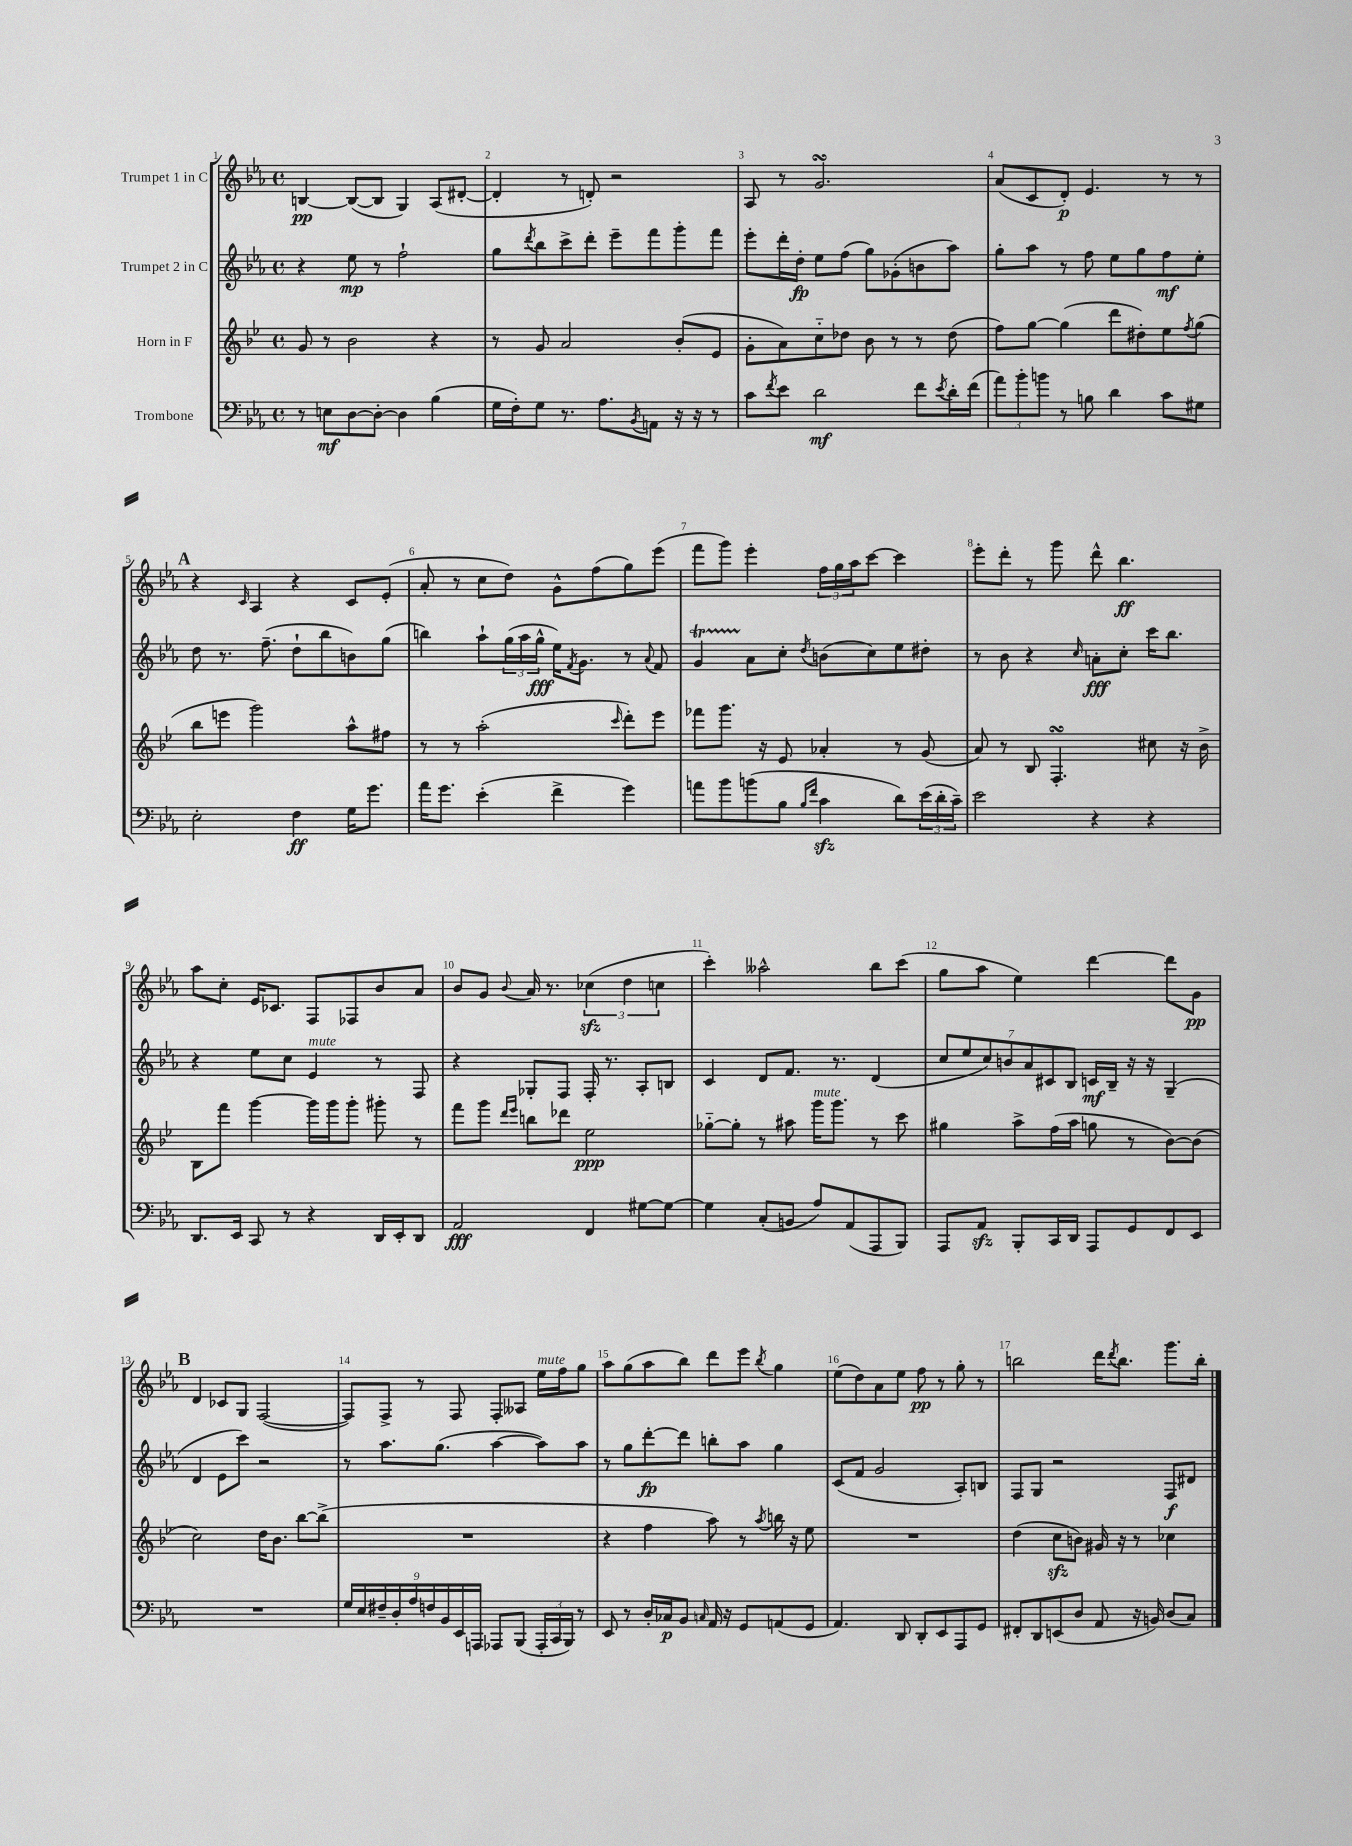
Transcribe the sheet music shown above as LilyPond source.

<<
\new StaffGroup <<
\new Staff = "s0" \with { instrumentName = "Trumpet 1 in C" } {
    \clef treble \key ees \major \defaultTimeSignature \time 4/4
    b4~\pp b8~( b8 g4) aes8( dis'8~-. |
    dis'4-. r8 d'8-.) r2 |
    aes8 r8 g'2.\turn |
    aes'8( c'8 d'8-.\p) ees'4. r8 r8 |
    \mark \markup { \bold "A" } r4 \grace { c'16 } aes4 r4 c'8 ees'8-.( |
    aes'8-. r8 c''8 d''8) g'8-^ f''8( g''8) ees'''8( |
    f'''8 g'''8) ees'''4-. \tuplet 3/2 { f''16 g''16 aes''16 } c'''8~ c'''4 |
    ees'''8-. d'''8-. r8 g'''8 d'''8-^ bes''4.\ff |
    aes''8 c''8-. ees'16 ces'8. f8 fes8 bes'8 aes'8 |
    bes'8 g'8 \appoggiatura { bes'8 } aes'16 r8. \tuplet 3/2 { ces''4\sfz( d''4 c''4 } |
    c'''4-.) aeses''2-^ bes''8 c'''8( |
    g''8 aes''8 ees''4) d'''4~ d'''8 g'8\pp |
    \mark \markup { \bold "B" } d'4 ces'8 g8 f2~( |
    f8) f8-> r8 f8 f8-. aeses8 ees''16^\markup { \italic "mute" } f''16 g''8 |
    aes''8 g''8( aes''8 bes''8) d'''8 ees'''8 \acciaccatura { bes''8 } g''4 |
    ees''8( d''8) aes'8 ees''8 f''8\pp r8 g''8-. r8 |
    b''2 d'''16 \acciaccatura { d'''8 } b''8. g'''8. b''16-. \bar "|." |
}
\new Staff = "s1" \with { instrumentName = "Trumpet 2 in C" } {
    \clef treble \key ees \major \defaultTimeSignature \time 4/4
    r4 ees''8\mp r8 f''2-! |
    g''8 \acciaccatura { d'''8 } bes''8 c'''8-> d'''8-. ees'''8-- f'''8 g'''8-. f'''8 |
    ees'''8-. d'''16-. d''16-.\fp ees''8 f''8( g''8) ges'8-.( b'8 aes''8) |
    g''8-. aes''8 r8 f''8 ees''8 g''8 f''8\mf ees''8-. |
    \mark \markup { \bold "A" } d''8 r8. f''8.--( d''8-! bes''8 b'8) g''8( |
    b''4) aes''8-! \tuplet 3/2 { g''16( aes''16 g''16-^\fff } ees''16) \acciaccatura { f'8 } g'8. r8 \appoggiatura { aes'8 } f'8 |
    g'4\startTrillSpan aes'8\stopTrillSpan c''8-. \acciaccatura { d''8 } b'8( c''8) ees''8 dis''8-. |
    r8 bes'8 r4 \grace { c''16 } a'8-.\fff c''8-. c'''16 bes''8. |
    r4 ees''8 c''8 ees'4^\markup { \italic "mute" } r8 f8 |
    r4 ges8-. f8 f16-. r8. aes8-. b8 |
    c'4 d'8 f'8. r8. d'4( |
    \tuplet 7/4 { c''8 ees''8 c''8) b'8 aes'8 cis'8 bes8 } c'16\mf bes16-- r16 r16 g4--( |
    \mark \markup { \bold "B" } d'4 ees'8 c'''8) r2 |
    r8 aes''8. g''8.( aes''4~ aes''8) aes''8 |
    r8 g''8 d'''8~-.\fp d'''8 b''8-. aes''8 g''4 |
    c'8( f'8 g'2 aes8-.) b8 |
    f8 g8 r2 f8\f dis'8 \bar "|." |
}
\new Staff = "s2" \with { instrumentName = "Horn in F" } {
    \clef treble \key bes \major \defaultTimeSignature \time 4/4
    g'8 r8 bes'2 r4 |
    r8 g'8 a'2 bes'8-.( ees'8 |
    g'8-. a'8) c''8-_ des''8 bes'8 r8 r8 des''8( |
    f''8) g''8~ g''4( d'''8 dis''8-.) ees''8 \acciaccatura { f''8 } g''8( |
    \mark \markup { \bold "A" } bes''8 e'''8 g'''2) a''8-^ fis''8 |
    r8 r8 a''2-.( \grace { c'''16 } d'''8-.) ees'''8 |
    fes'''8 g'''8. r16 ees'8 aes'4-. r8 g'8( |
    a'8) r8 bes8 f4.-.\turn cis''8 r16 bes'16-> |
    bes8 f'''8 g'''4~ g'''16 g'''16 g'''8-. gis'''8-. r8 |
    f'''8 g'''8 \grace { d'''16 ees'''16 } b''8 des'''8 ees''2\ppp |
    ges''8~-_ ges''8-. r8 ais''8 g'''16^\markup { \italic "mute" } g'''8. r8 c'''8 |
    gis''4 a''8-> f''16( a''16 g''8 r8 bes'8~) bes'8( |
    \mark \markup { \bold "B" } c''2) d''16 bes'8. bes''8~ bes''8->( |
    R1 |
    r4 f''4 a''8) r8 \acciaccatura { a''8 } b''16 r16 ees''8 |
    R1 |
    d''4( c''8\sfz b'8) gis'16 r16 r8 ces''4 \bar "|." |
}
\new Staff = "s3" \with { instrumentName = "Trombone" } {
    \clef bass \key ees \major \defaultTimeSignature \time 4/4
    r8 e8\mf d8~ d8~-. d4 bes4( |
    g16 f16-.) g8 r8. aes8. \acciaccatura { bes,8 } a,8 r16 r16 r8 |
    c'8 \acciaccatura { f'8 } ees'8 d'2\mf f'8 \acciaccatura { ees'8 } d'16-. f'16( |
    \tuplet 3/2 { aes'8) bes'8-. b'8 } r8 b8 d'4 c'8 gis8 |
    \mark \markup { \bold "A" } ees2-. f4\ff g16 g'8. |
    aes'16 g'8. ees'4-.( f'4-> g'4) |
    a'8 bes'8 b'8( bes8 \grace { bes16 f'16 } c'4\sfz d'8) \tuplet 3/2 { ees'16( d'16-. c'16--) } |
    ees'2 r4 r4 |
    d,8. ees,16 c,8 r8 r4 d,16 ees,16-. d,8 |
    aes,2\fff f,4 gis8~ gis8~ |
    gis4 c8-.( b,8 aes8) aes,8( aes,,8 bes,,8) |
    aes,,8 aes,8\sfz bes,,8-. c,16 d,16 aes,,8 g,8 f,8 ees,8 |
    \mark \markup { \bold "B" } R1 |
    \tuplet 9/8 { g16 ees16 fis16-- d16-. aes16 f16 bes,16 ees,16 a,,16 } aes,,8 bes,,8( \tuplet 3/2 { aes,,16-. c,16 bes,,16) } r8 |
    ees,8 r8 d16-. ces16\p bes,8 \grace { c16 } aes,16 r16 g,8 a,8( g,8 |
    aes,4.) d,8 d,8-. ees,8 aes,,8 g,8 |
    fis,8-. d,8 e,8( d8 aes,8 r16 b,16) d8( c8) \bar "|." |
}
>>
>>
\layout { \context { \Score \override BarNumber.break-visibility = ##(#f #t #t) barNumberVisibility = #all-bar-numbers-visible } }
